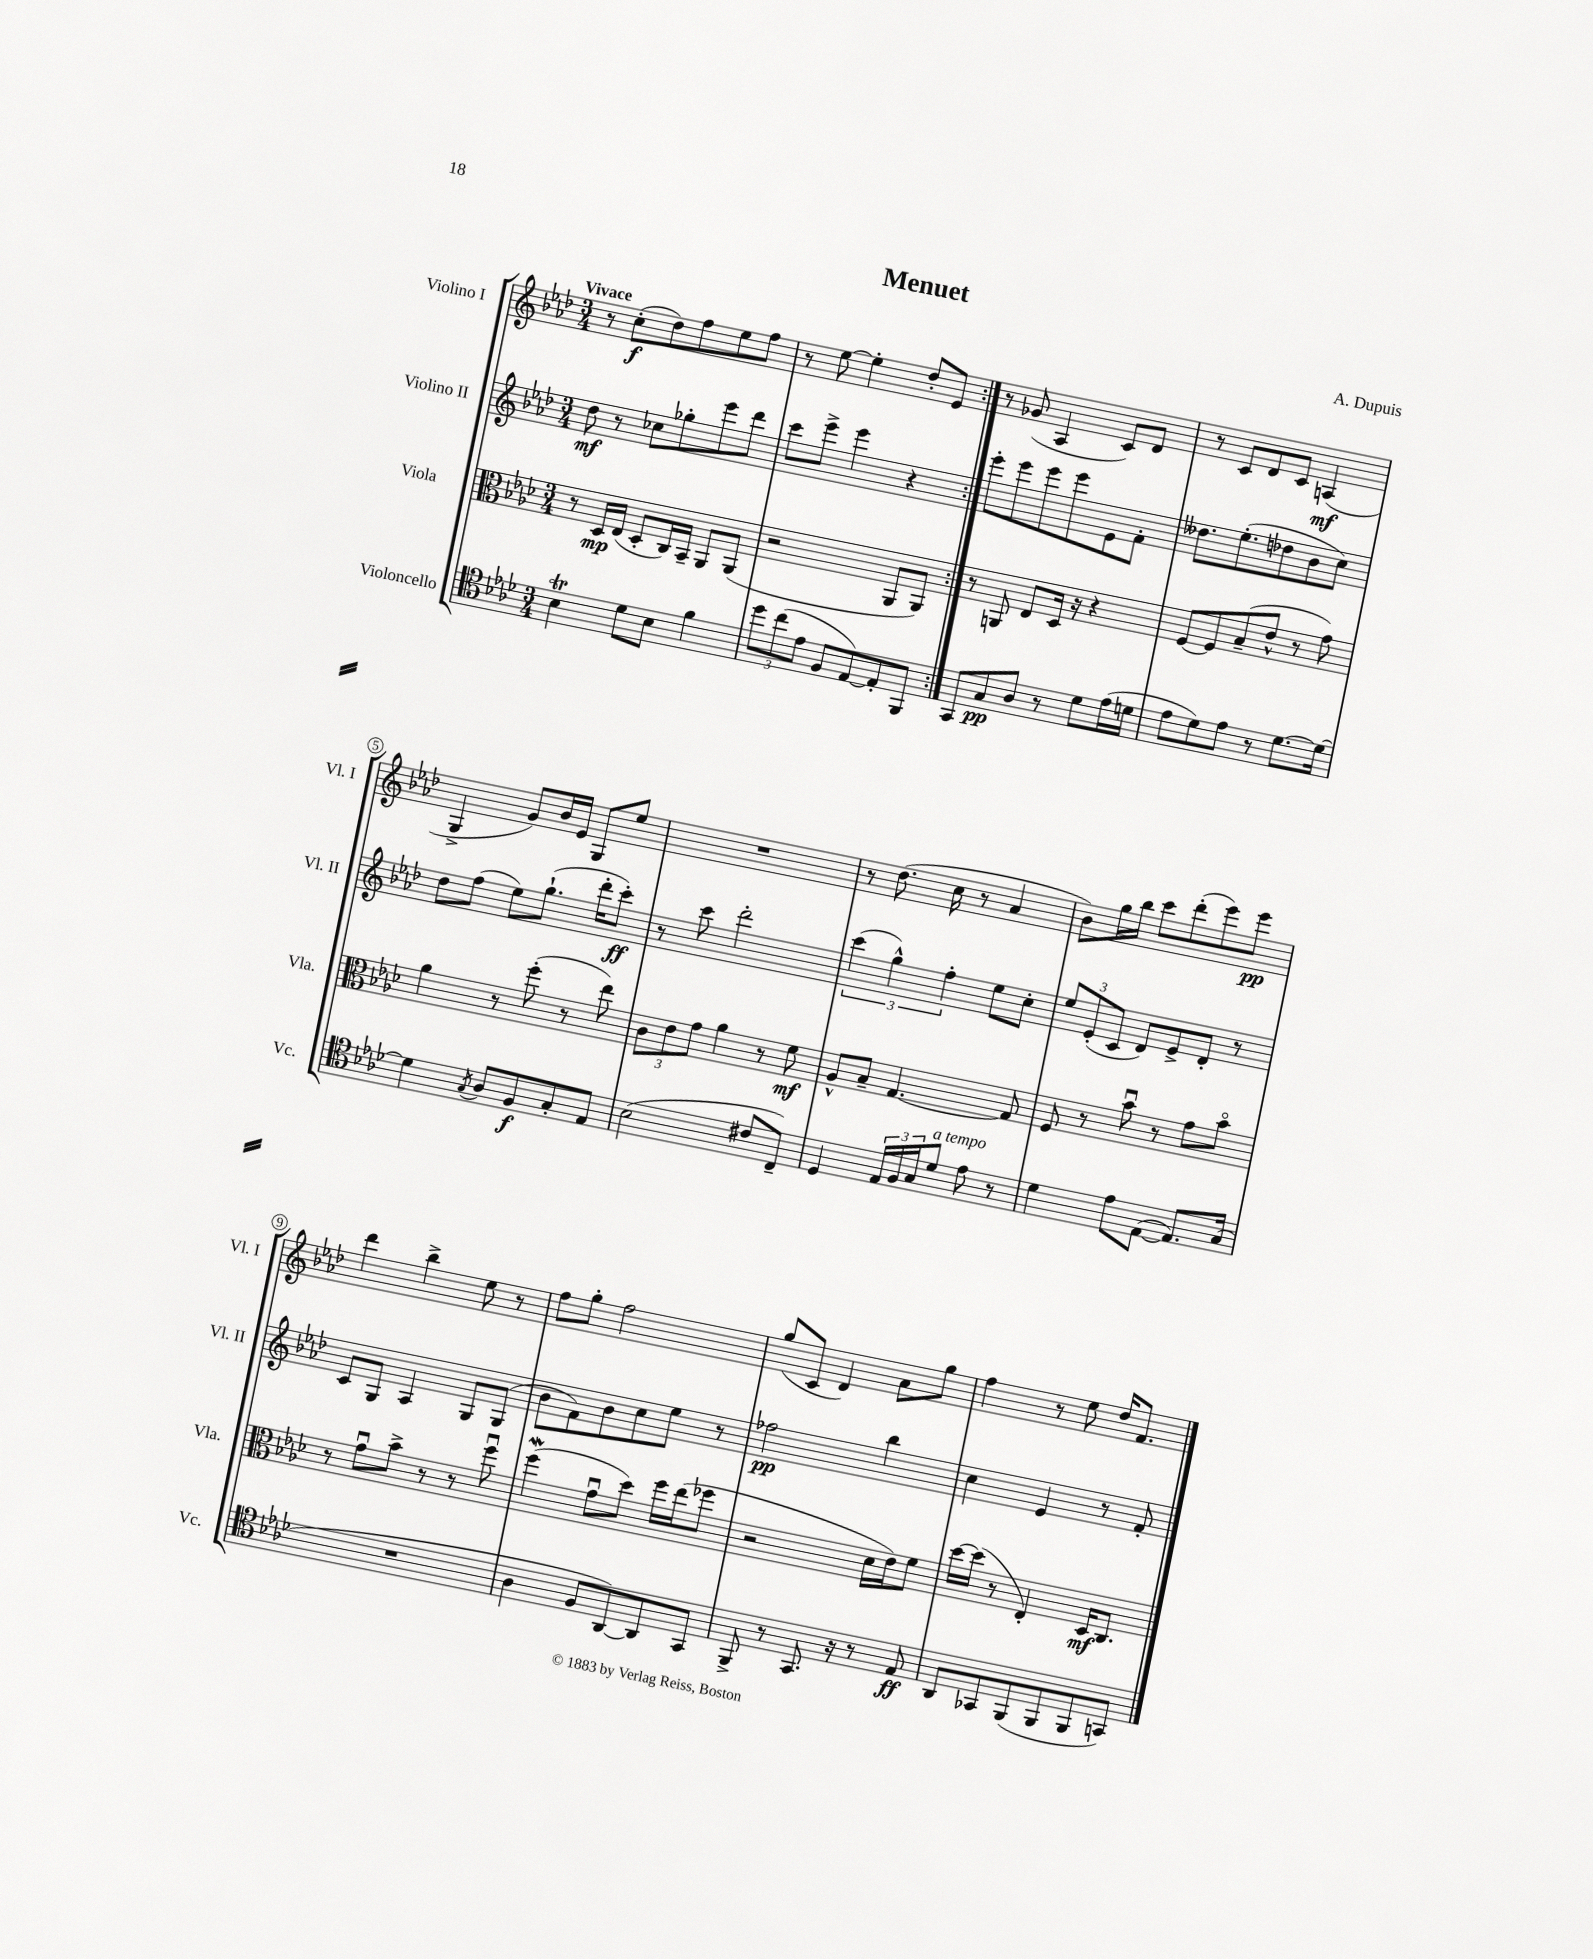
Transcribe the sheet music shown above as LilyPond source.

\header { title = "Menuet" composer = "A. Dupuis" }
<<
\new StaffGroup <<
\new Staff = "s0" \with { instrumentName = "Violino I" shortInstrumentName = "Vl. I" } {
    \clef treble \key aes \major \numericTimeSignature \time 3/4 \tempo "Vivace"
    \repeat volta 2 { r8 c''8-.\f( des''8) f''8 ees''8 f''8 |
    r8 ees''8~ ees''4-. des''8-. ees'8 | }
    r8 ges'8( aes4 c'8) des'8 |
    r8 c'8 des'8 c'8 a4\mf( |
    g4-> g'8) bes'16 ees'16 g8 ees''8 |
    R2. |
    r8 des''8.( c''16 r8 aes'4 |
    bes'8) g''16 bes''16 c'''8 des'''8-.( ees'''8) ees'''8\pp |
    des'''4 bes''4-> ees''8 r8 |
    f''8 g''8-. f''2 |
    g''8( c'8 des'4) aes'8 g''8 |
    f''4 r8 ees''8 des''16 f'8. \bar "|." |
}
\new Staff = "s1" \with { instrumentName = "Violino II" shortInstrumentName = "Vl. II" } {
    \clef treble \key aes \major \numericTimeSignature \time 3/4
    \repeat volta 2 { des''8\mf r8 ces''8 ges''8-. ees'''8 des'''8 |
    c'''8 ees'''8-> ees'''4 r4 | }
    ees'''8-. ees'''8 ees'''8 ees'''8 ees'8 f'8-. |
    deses''8. ees''8.-.( des''8 bes'8 c''8) |
    des''8 f''8( ees''8) g''8.-!( des'''16-. c'''8-.\ff) |
    r8 c'''8 des'''2-. |
    \tuplet 3/2 { c'''4( g''4-^) f''4-. } ees''8 c''8-. |
    \tuplet 3/2 { ees''8 ees'8-.( c'8 } des'8) ees'8-> des'8-. r8 |
    c'8 g8 aes4 g8 g8( |
    bes'8 f'8) bes'8 c''8 ees''8 r8 |
    fes''2\pp bes''4 |
    c''4 ees'4 r8 f'8-. \bar "|." |
}
\new Staff = "s2" \with { instrumentName = "Viola" shortInstrumentName = "Vla." } {
    \clef alto \key aes \major \numericTimeSignature \time 3/4
    \repeat volta 2 { r8 des16\mp ees16( des8-. c16) bes,16-- aes,8 aes,8( |
    r2 aes,8 aes,8) | }
    r8 a,8 ees8 des16 r16 r4 |
    f8~ f8 bes8--( ees'8-^ r8 g'8) |
    aes'4 r8 f''8-.( r8 ees''8) |
    \tuplet 3/2 { c'8 ees'8 g'8 } aes'4 r8 f'8\mf |
    aes8-^ bes8-- g4.~ g8 |
    f8 r8 bes'8\downbow r8 g'8 bes'8\flageolet |
    r8 g'8\downbow bes'8-> r8 r8 f''8\downbow |
    f''4\mordent( g'8\downbow des''8) f''16 ees''16( fes''8 |
    r2 des'16 ees'16) f'8 |
    des''16~ des''16( r8 ees4-.) des16\mf c8. \bar "|." |
}
\new Staff = "s3" \with { instrumentName = "Violoncello" shortInstrumentName = "Vc." } {
    \clef tenor \key aes \major \numericTimeSignature \time 3/4
    \repeat volta 2 { bes4\trill des'8 bes8 f'4 |
    \tuplet 3/2 { des''8 c''8( ees'8 } f8 ees8~) ees8-. f,8 | }
    g,8 g8\pp aes8 r8 des'8 ees'16( d'16 |
    ees'8 des'8) ees'8 r8 des'8.~ des'16~ |
    des'4 \acciaccatura { g8 } aes8 f8\f g8-. ees8 |
    bes2( cis'8 c8--) |
    des4 \tuplet 3/2 { ees16 f16 g16 } des'8^\markup { \italic "a tempo" } ees'8 r8 |
    des'4 ees'8 ees8~( ees8.) g16( |
    R2. |
    aes4 f8 aes,8~) aes,8 g,8 |
    f,8-> r8 g,8. r16 r8 ees8\ff |
    aes,8 ges,8 f,8( f,8 f,8 g,8) \bar "|." |
}
>>
>>
\layout { \context { \Score \override BarNumber.stencil = #(make-stencil-circler 0.1 0.3 ly:text-interface::print) } }
